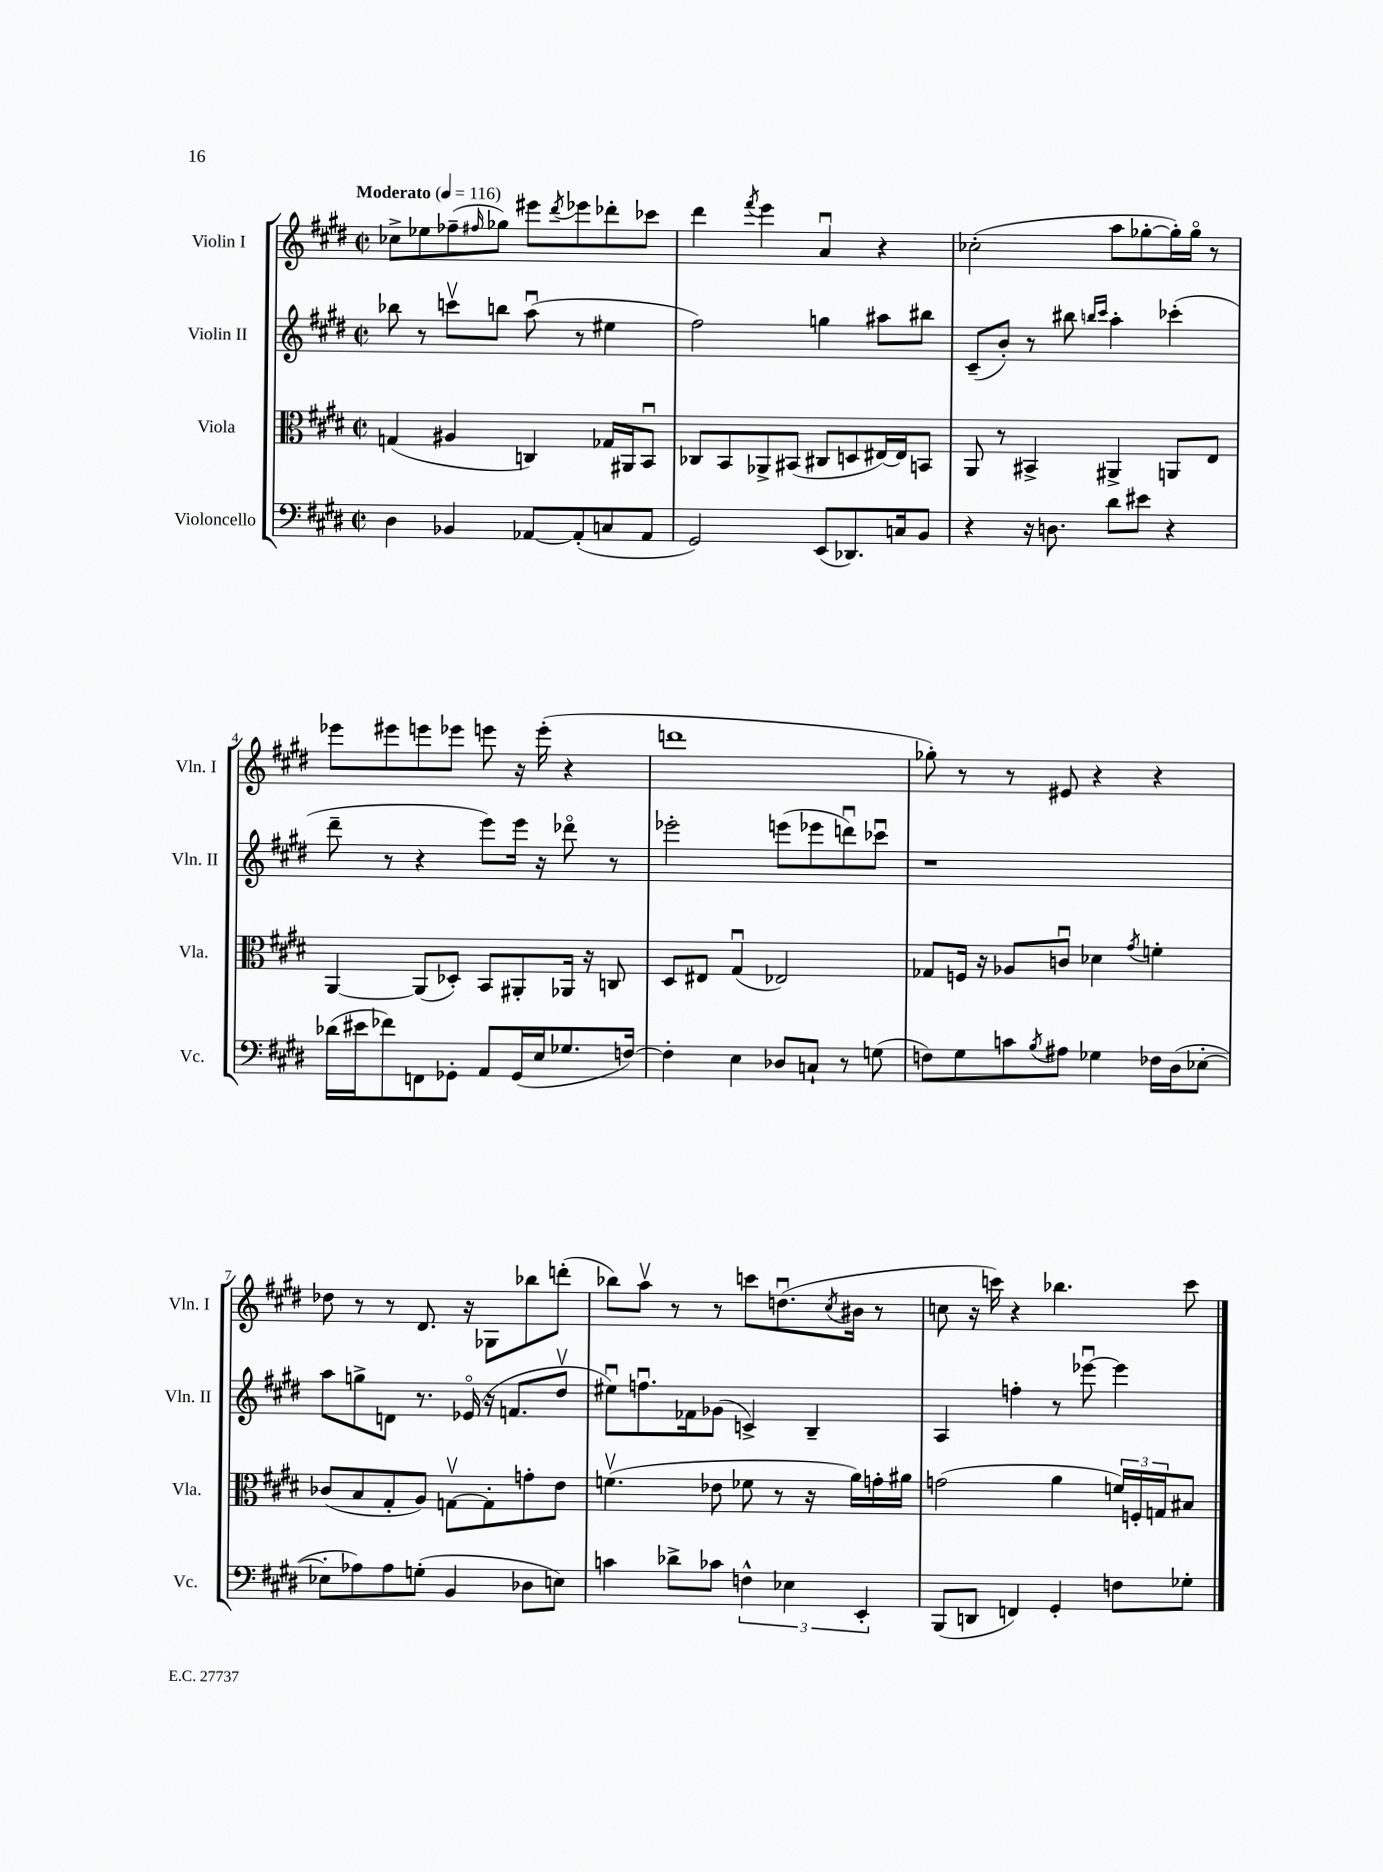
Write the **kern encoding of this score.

**kern	**kern	**kern	**kern
*staff4	*staff3	*staff2	*staff1
*clefF4	*clefC3	*clefG2	*clefG2
*k[f#c#g#d#]	*k[f#c#g#d#]	*k[f#c#g#d#]	*k[f#c#g#d#]
*M2/2	*M2/2	*M2/2	*M2/2
*met(c|)	*met(c|)	*met(c|)	*met(c|)
*MM116	*MM116	*MM116	*MM116
4D#\	(4G/	8bb-\	8cc-^\L
.	.	8r	8ee-\
4BB-/	4A#/	8cccv\L	(8ff-~\
.	.	.	16qqff#/
.	.	8bb\J	8gg-\J)
[8AA-/L	4C/)	(8aau\	8eee#\L
.	.	.	8qddd#/
(8AA-'/]	.	8r	8eee-\
8C/	16G-/LL	4ee#\	8ddd-'\
.	16AA#/J	.	.
8AA-/J	8BBu/J	.	8ccc-\J
=	=	=	=
2GG#/)	8C-/L	2ff#\)	4ddd#\
.	8BB/	.	.
.	.	.	8qfff#/
.	8AA-^/	.	4eee\
.	(8BB#/J	.	.
(8EE/L	8C#/L	4gg\	4au/
8.DD-/)	8D/	.	.
.	[16E#/L)	8aa#\L	4r
16C/k	16E#/]J	.	.
8BB/J	8BB/J	8bb#\J	.
=	=	=	=
4r	8AA/	(8c#~/L	(2cc-'\
.	8r	8b'/J)	.
16r	4BB#^/	8r	.
8.D\	.	.	.
.	.	8bb#\	.
.	.	16qqbb/LL	.
.	.	16qqccc#/JJ	.
8d#\L	4AA#^/	4aa'\	8aa\L
8e#\J	.	.	[8gg-'\
4r	8AA/L	(4ccc-'\	16gg-'\]L)
.	.	.	16gg-o\JJ
.	8E/J	.	8r
=	=	=	=
(16d-\LL	[4AA/	8ddd#~\	8eee-\L
16e#\J	.	.	.
8f-\)	.	8r	8eee#\
8FF\	(8AA/]L	4r	8eee\
8GG-'\J	8D-'/J)	.	8eee-\J
8AA/L	8BB/L	8eee\L)	8eee\
(16GG-/L	8AA#'/	16eee\Jk	16r
16E/J	.	16r	(16eee'\
8.G-/	16AA-/Jk	8ddd-o\	4r
.	16r	.	.
.	8C/	8r	.
[16F/Jk)	.	.	.
=	=	=	=
4F'\]	8D#/L	2eee-'\	1ddd
.	8E#/J	.	.
4E\	(4G#u/	.	.
8D-/L	2E-/)	(8eee\L	.
8C`/J	.	8eee-\	.
8r	.	8dddu\)	.
(8G\	.	8ccc-u\J	.
=	=	=	=
8F\L)	8G-/L	1r	8gg-'\)
8G#\	16F/Jk	.	8r
.	16r	.	.
8c\	8A-/L	.	8r
8qB/	.	.	.
8A#\J	8cu/J	.	8e#/
4G-\	4d-\	.	4r
.	8qg#/	.	.
16F-\LL	4f'\	.	4r
(16D#\J	.	.	.
[8E-'\J	.	.	.
=	=	=	=
8E-'\]L	(8c-/L	8aa\L	8dd-\
8A-\)	8B/	8gg^\	8r
8A-\	8G#'/	8d\J	8r
(8G'\J	8A/J)	8.r	8.d#/
4BB/	[8Gv\L	.	.
.	.	(16e-o/	16r
.	8G'\]	16r	8G-\L
.	.	8.f/L	.
8D-\L	8g'\	.	8bb-\
8E\J)	8e\J	8dd#v/J	(8ddd'\J
=	=	=	=
4c\	(4.fv\	8ee#u\L)	8bb-\L)
.	.	8.ffu\	8aav\J
8d-^\L	.	.	8r
.	.	16f-\k	.
8c-\J	8e-\	(8g-\J	8r
6F^^\	8f-\	4c^/)	8ccc\L
.	8r	.	(8.ddu\
6E-\	.	.	.
.	16r	4B~/	.
.	.	.	8qcc#/
.	16a\LL)	.	16b#\Jk
6EE'/	.	.	.
.	16g'\	.	8r
.	16a#\JJ	.	.
=	=	=	=
(8BBB/L	(2g\	4A/	8cc\
8DD/J	.	.	16r
.	.	.	16ccc\)
4FF/)	.	4ff'\	4r
4GG#'/	4a\	8r	4.bb-\
.	.	[8eee-u\	.
8F\L	24f/LL)	4eee-\]	.
.	24F'/	.	.
.	24G/J	.	.
8G-'\J	8B#/J	.	8ccc\
==	==	==	==
*-	*-	*-	*-
